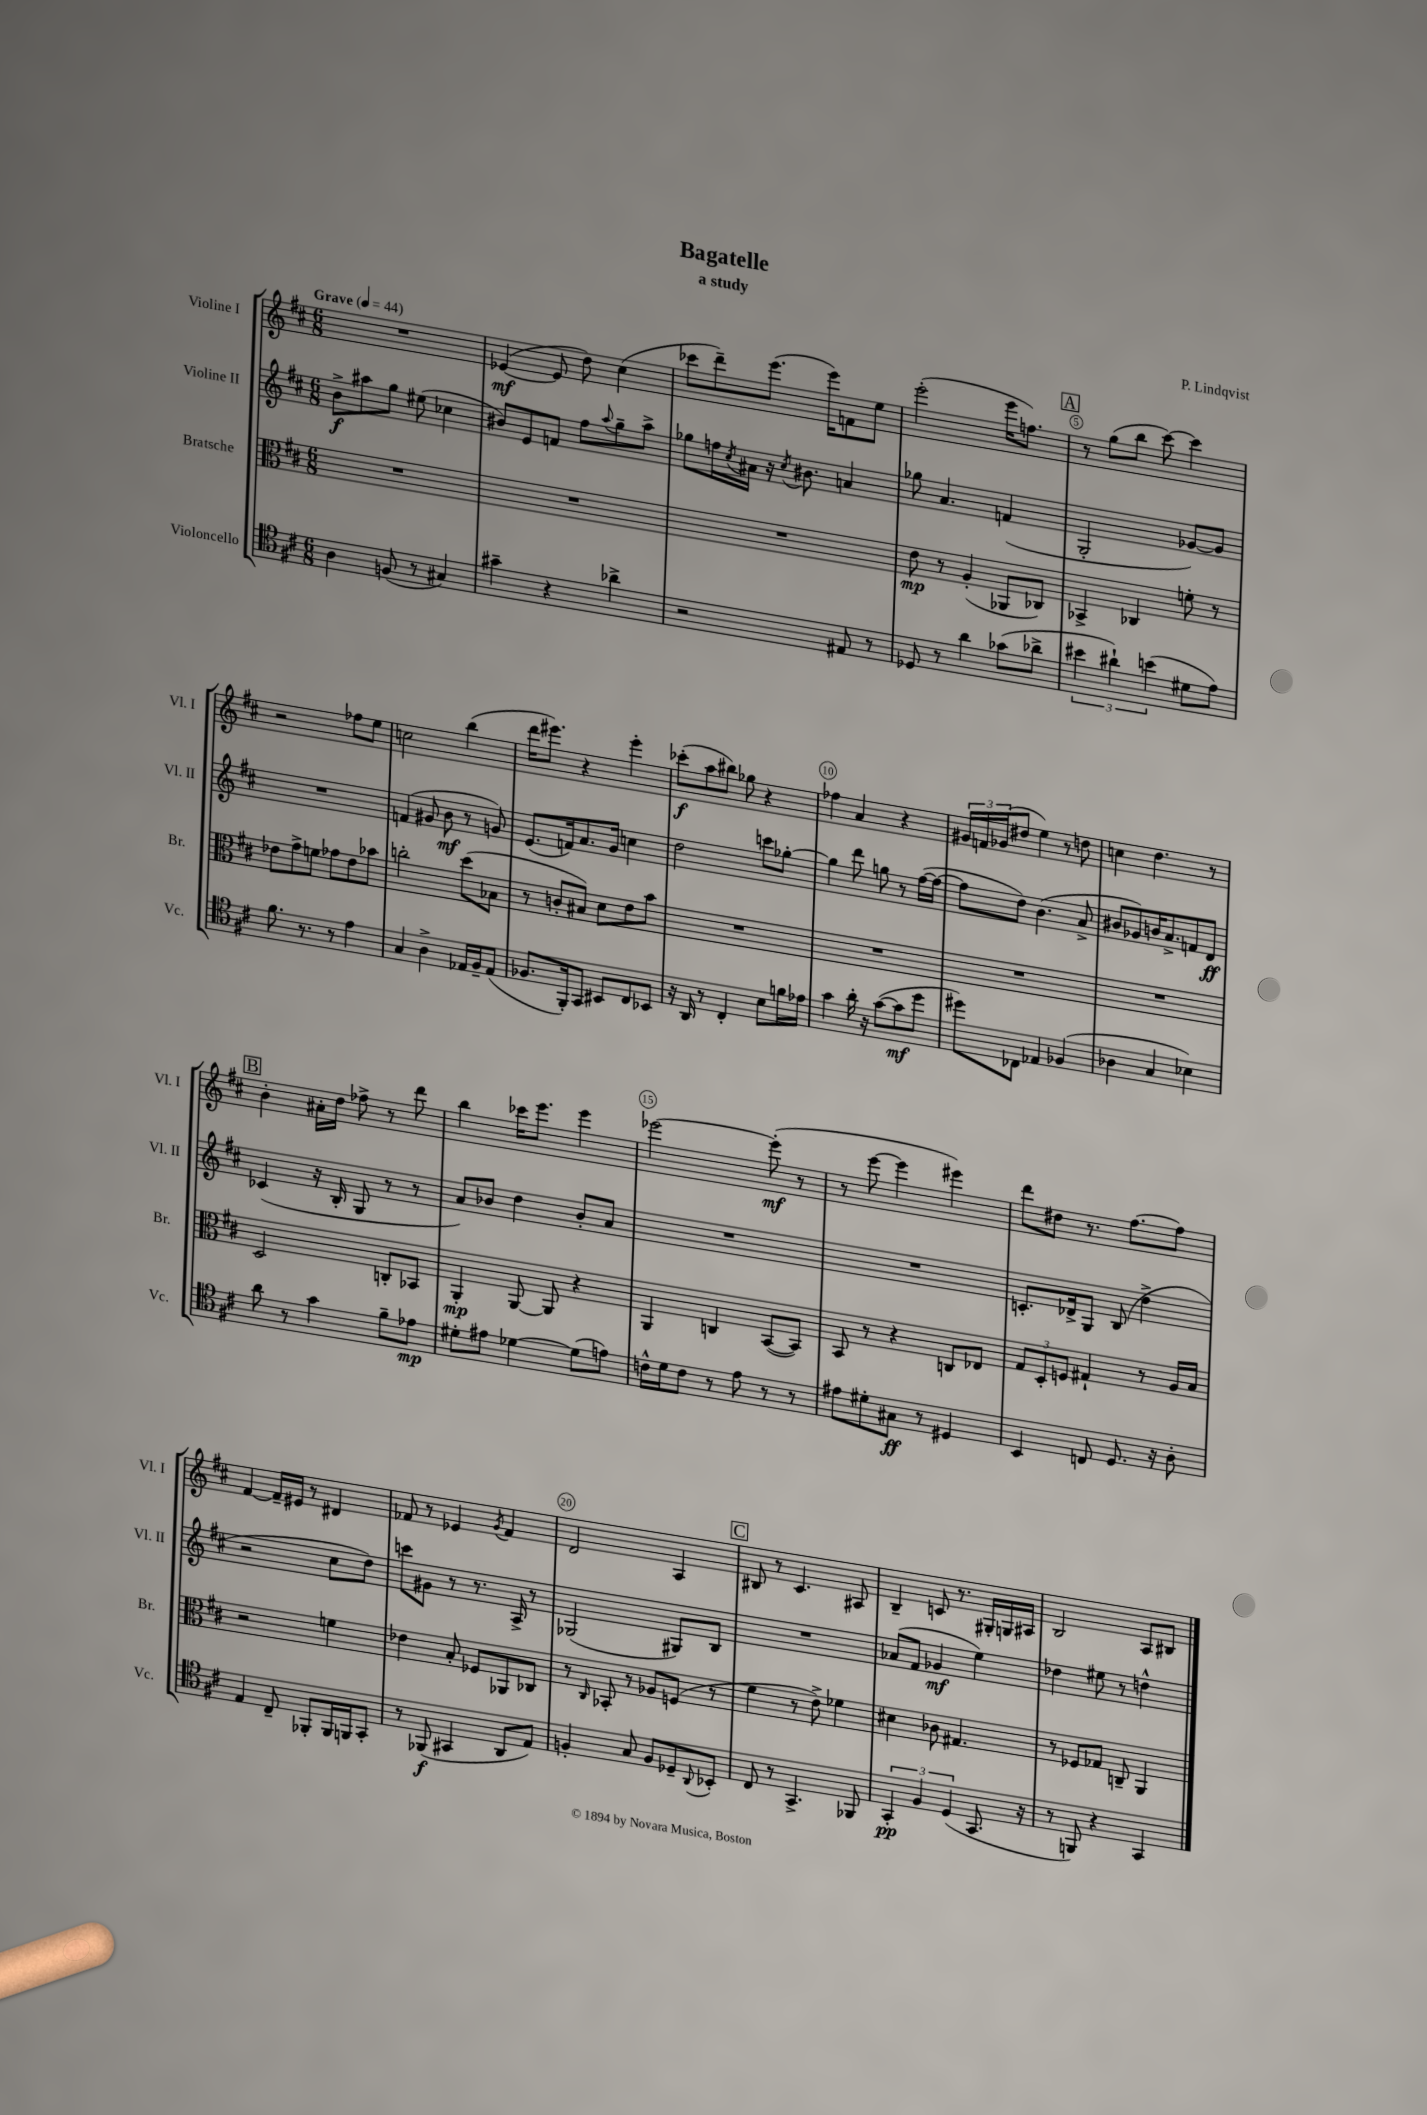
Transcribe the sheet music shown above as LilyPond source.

\header { title = "Bagatelle" composer = "P. Lindqvist" subtitle = "a study" }
<<
\new StaffGroup <<
\new Staff = "s0" \with { instrumentName = "Violine I" shortInstrumentName = "Vl. I" } {
    \clef treble \key d \major \numericTimeSignature \time 6/8 \tempo "Grave" 4 = 44
    R2. |
    ees'4~\mf( ees'8 d''8) cis''4( |
    ces'''8 d'''8--) e'''8.( e'''16) f'8 e''8 |
    e'''2-.( e'''16 f''8.) |
    \mark \markup { \box "A" } r8 g''8( b''8 cis'''8~) cis'''4 |
    r2 fes''8 e''8 |
    c''2 b''4( |
    d'''16 eis'''8.) r4 eis'''4-. |
    ces'''8-.\f( a''8 bis''8) ges''8 r4 |
    fes''4 a'4 r4 |
    \tuplet 3/2 { gis'16 f'16 ges'16( } dis''8 e''4) r8 d''8 |
    c''4 d''4. r8 |
    \mark \markup { \box "B" } b'4-. ais'16-. d''16 fes''8-> r8 d'''8 |
    b''4 ces'''16 e'''8. e'''4 |
    ees'''2~ ees'''8-.\mf( r8 |
    r8 e'''8~ e'''4 eis'''4) |
    d'''8 dis''8 r8. fis''8.~ fis''8 |
    fis'4~ fis'16-- eis'16 r8 dis'4 |
    fes'8 r8 ees'4 \acciaccatura { g'8 } fes'4 |
    d'2 a4 |
    \mark \markup { \box "C" } bis8 r8 cis'4. ais8 |
    b4-- c'8 r8. gis16-. g16 ais16 |
    b2 a8 bis8 \bar "|." |
}
\new Staff = "s1" \with { instrumentName = "Violine II" shortInstrumentName = "Vl. II" } {
    \clef treble \key d \major \numericTimeSignature \time 6/8
    b'8->\f ais''8 g''8 eis''8( ces''4 |
    bis'8) e'8 f'8 fis''8 \appoggiatura { a''8 } g''8-- a''8-> |
    ges''8 f''16 \acciaccatura { cis''8 } ais'16 r16 \acciaccatura { cis''8 } bis'8. a'4 |
    ges''8 a'4. f'4( |
    \mark \markup { \box "A" } g2-. ges'8~) ges'8 |
    R2. |
    f'4( gis'8 b'8\mf r8 g'8) |
    e'8.( f'16) a'8. g'16 c''4 |
    d''2 c'''8 ges''8~-. |
    ges''4 d'''8 g''8 r8 fis''16~( fis''16~ |
    fis''8 d''8) b'4.( a'8-> |
    bis'8 ges'8) b'16 a'8.-> f'8 d'8\ff |
    \mark \markup { \box "B" } ces'4( r16 b16-. g8 r8 r8 |
    a'8) bes'8 d''4 bes'8-. a'8 |
    R2. |
    R2. |
    c'8.-. des'16-> g8 b8( d''4-> |
    r2 cis''8 d''8) |
    c'''8 gis'8 r8 r8. a16-> r8 |
    ges2( gis8) b8 |
    \mark \markup { \box "C" } R2. |
    aes'8( fis'8 ges'4\mf e''4) |
    des''4 eis''8 r8 d''4-^ \bar "|." |
}
\new Staff = "s2" \with { instrumentName = "Bratsche" shortInstrumentName = "Br." } {
    \clef alto \key d \major \numericTimeSignature \time 6/8
    R2. |
    R2. |
    R2. |
    e'8\mp r8 a4-.( aes,8 ces8) |
    \mark \markup { \box "A" } bes,4-> ces4 f'8-. r8 |
    ees'8 g'8-> f'8 ges'8 ees'8 bes'8 |
    c''2-. d''8( bes8 |
    r8 c'8-. bis8) d'8 e'8 b'8 |
    R2. |
    R2. |
    R2. |
    R2. |
    \mark \markup { \box "B" } d2 c8-. bes,8 |
    a,4-.\mp a,8~ a,8 r4 |
    a,4 c4 b,8~( b,8) |
    b,8 r8 r4 c8 ees8 |
    \tuplet 3/2 { g8 d8-. f8 } gis4-! r8 a16 b16 |
    r2 f'4 |
    ees'4 b8-. fes8 aes,8 ces8 |
    r8 \grace { cis16 } bes,8-. r8 aes8 f8( r8 |
    \mark \markup { \box "C" } fis'4 r8 e'8->) fes'4 |
    dis'4 ces'8 gis4. |
    r8 fes8 ges8 c8-- a,4 \bar "|." |
}
\new Staff = "s3" \with { instrumentName = "Violoncello" shortInstrumentName = "Vc." } {
    \clef tenor \key d \major \numericTimeSignature \time 6/8
    a4 f8( r8 gis4) |
    gis'4-- r4 aes'4-> |
    r2 eis8 r8 |
    des8 r8 a'4 ges'8( aes'8-> |
    \mark \markup { \box "A" } \tuplet 3/2 { bis'4 ais'4-!) b'4( } dis'8 e'8) |
    fis'8. r8. r8 e'4 |
    g4 a4-> ees16 fis16-- ees8( |
    fes8. fis,16-.) g,8 bis,8 cis8 bes,8 |
    r16 a,16 r8 cis4-. b8 f'16 ees'16 |
    g'4 a'16-. r16 g'8~( g'8\mf d''8 |
    dis''8) ces8 ees4 fes4( |
    aes4 g4 bes4) |
    \mark \markup { \box "B" } a'8 r8 g'4 fis'8-- ees'8\mp |
    dis'8-. eis'8 des'4~ des'8( e'8) |
    c'16-^ d'16 c'8 r8 e'8 r8 r8 |
    eis'8 dis'8-. gis8\ff r8 dis4 |
    b,4 c8 d8. r16 a8-. |
    e4 cis8-- fes,8-. fes,16 f,16 g,8-. |
    r8 fes,8\f( gis,4 a,8 e8) |
    f4-. g8 f8 des8-- \appoggiatura { a,8 } bes,8-. |
    \mark \markup { \box "C" } cis8 r8 g,4.-> fes,8 |
    \tuplet 3/2 { g,4-.\pp fis4 d4( } g,8. r16 |
    r8 f,8) r4 g,4 \bar "|." |
}
>>
>>
\layout { \context { \Score \override BarNumber.break-visibility = ##(#f #t #t) barNumberVisibility = #(every-nth-bar-number-visible 5) \override BarNumber.stencil = #(make-stencil-circler 0.1 0.3 ly:text-interface::print) } }
